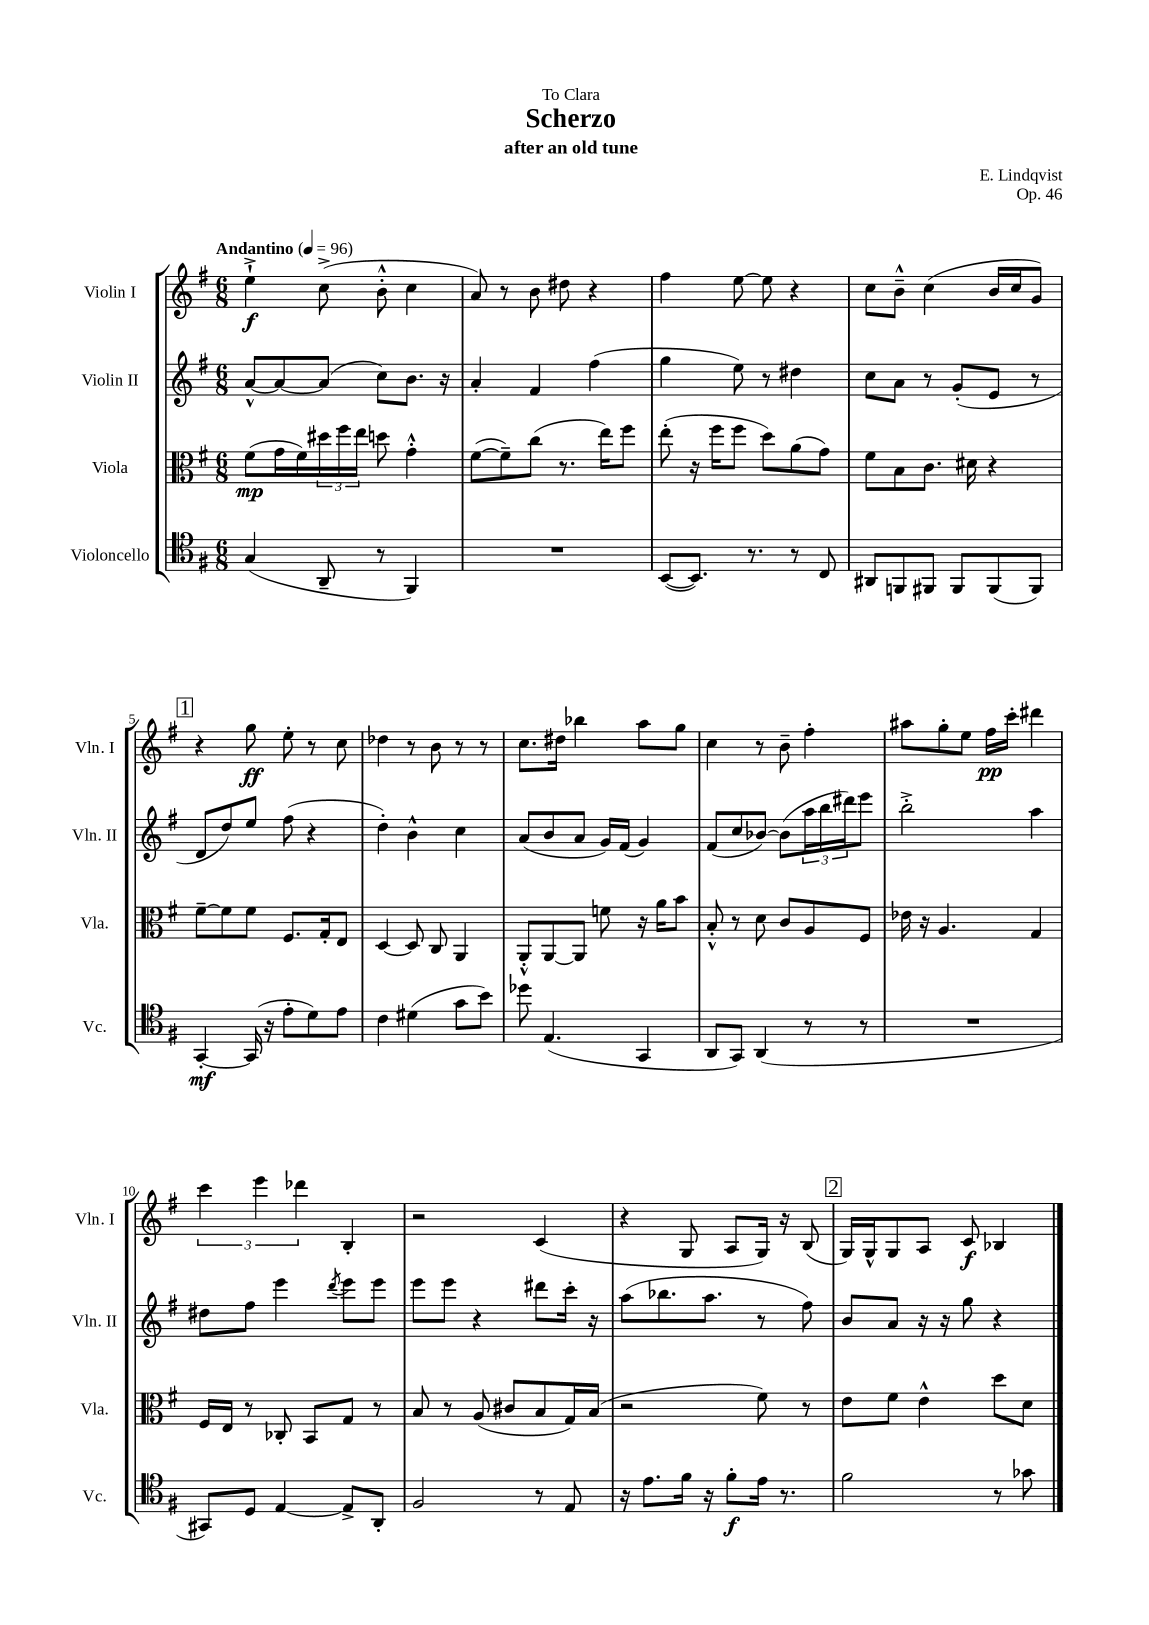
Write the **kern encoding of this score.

**kern	**dynam	**kern	**dynam	**kern	**kern	**dynam
*part4	*part4	*part3	*part3	*part2	*part1	*part1
*staff4	*staff4	*staff3	*staff3	*staff2	*staff1	*staff1
*I"Violoncello	*	*I"Viola	*	*I"Violin II	*I"Violin I	*
*I'Vc.	*	*I'Vla.	*	*I'Vln. II	*I'Vln. I	*
*clefC4	*	*clefC3	*	*clefG2	*clefG2	*
*k[f#]	*	*k[f#]	*	*k[f#]	*k[f#]	*
*M6/8	*	*M6/8	*	*M6/8	*M6/8	*
*MM96	*	*MM96	*	*MM96	*MM96	*
=1	=1	=1	=1	=1	=1	=1
!	!	!	!	!	!LO:TX:a:B:t=Andantino	!
(4G/	.	(8f#\L	mp	[8a^^/L	4ee`^\	f
.	.	16g\L	.	8a/_	.	.
.	.	16f#\)	.	.	.	.
8AA~/	.	24dd#X\	.	(8a/J]	(8cc^\	.
.	.	24ff#\	.	.	.	.
.	.	24ee\JJ	.	.	.	.
8r	.	8ddn\	.	8cc\L)	8b'^^\	.
4FF#/)	.	4g'^^\	.	8.b\J	4cc\	.
.	.	.	.	16r	.	.
=2	=2	=2	=2	=2	=2	=2
2.r	.	([8f#\L	.	4a'/	8a/)	.
.	.	8f#~\])	.	.	8r	.
.	.	(8cc\J	.	4f#/	8b\	.
.	.	8.r	.	.	8dd#X\	.
.	.	.	.	(4ff#\	4r	.
.	.	16ee\KL)	.	.	.	.
.	.	8ff#\J	.	.	.	.
=3	=3	=3	=3	=3	=3	=3
([8BB/L	.	(8ee'\	.	4gg\	4ff#\	.
8.BB/J])	.	16r	.	.	.	.
.	.	16ff#\KL	.	.	.	.
.	.	8ff#\J	.	8ee\)	[8ee\	.
8.r	.	.	.	.	.	.
.	.	8dd\L)	.	8r	8ee\]	.
8r	.	(8a\	.	4dd#X\	4r	.
8C/	.	8g\J)	.	.	.	.
=4	=4	=4	=4	=4	=4	=4
8AA#X/L	.	8f#\L	.	8cc\L	8cc\L	.
8FFn/	.	8B\	.	8a\J	8b~^^\J	.
8FF#X/J	.	8.c\J	.	8r	(4cc\	.
8FF#/L	.	.	.	(8g'/L	.	.
.	.	16d#X\	.	.	.	.
(8FF#/	.	4r	.	8e/J	16b/LL	.
.	.	.	.	.	16cc/J	.
8FF#/J)	.	.	.	8r	8g/J)	.
!!LO:LB:g=z
!!LO:REH:place=s1:t=1
=5	=5	=5	=5	=5	=5	=5
[4GG'/	mf	[8f#~\L	.	8d/L	4r	.
.	.	8f#\]	.	8dd/)	.	.
(16GG/]	.	8f#\J	.	8ee/J	8gg\	ff
16r	.	.	.	.	.	.
8e'\L	.	8.F#/L	.	(8ff#\	8ee'\	.
8d\)	.	.	.	4r	8r	.
.	.	16G'/k	.	.	.	.
8e\J	.	8E/J	.	.	8cc\	.
=6	=6	=6	=6	=6	=6	=6
4c\	.	[4D/	.	4dd'\)	4dd-X\	.
(4d#X\	.	8D/]	.	4b^^\	8r	.
.	.	8C/	.	.	8b\	.
8g\L	.	4AA/	.	4cc\	8r	.
8b\J)	.	.	.	.	8r	.
=7	=7	=7	=7	=7	=7	=7
8dd-X\	.	8AA'^^/L	.	(8a/L	8.cc\L	.
(4.E/	.	[8AA/	.	8b/	.	.
.	.	.	.	.	16dd#X\Jk	.
.	.	8AA/J]	.	8a/J	4bb-X\	.
.	.	8fn\	.	16g/LL)	.	.
.	.	.	.	(16f#/JJ	.	.
4GG/	.	16r	.	4g/)	8aa\L	.
.	.	16a\KL	.	.	.	.
.	.	8b\J	.	.	8gg\J	.
=8	=8	=8	=8	=8	=8	=8
8AA/L	.	8B'^^/	.	(8f#/L	4cc\	.
8GG/J)	.	8r	.	8cc/	.	.
(4AA/	.	8d\	.	[8b-X/J)	8r	.
.	.	8c/L	.	(8b-\L]	8b~\	.
8r	.	8A/	.	24aa\L	4ff#'\	.
.	.	.	.	24bb\	.	.
.	.	.	.	24ddd#X\J)	.	.
8r	.	8F#/J	.	8eee\J	.	.
=9	=9	=9	=9	=9	=9	=9
2.r	.	16e-X\	.	2bb'^\	8aa#X\L	.
.	.	16r	.	.	.	.
.	.	4.A/	.	.	8gg'\	.
.	.	.	.	.	8ee\J	.
.	.	.	.	.	16ff#\LL	pp
.	.	.	.	.	16ccc'\JJ	.
.	.	4G/	.	4aa\	4ddd#X\	.
!!LO:LB:g=z
=10	=10	=10	=10	=10	=10	=10
8GG#X/L)	.	16F#/LL	.	8dd#X\L	6ccc\	.
.	.	16E/JJ	.	.	.	.
8D/J	.	8r	.	8ff#\J	.	.
.	.	.	.	.	6eee\	.
[4E/	.	8C-X'/	.	4eee\	.	.
.	.	.	.	.	6ddd-X\	.
.	.	8BB/L	.	.	.	.
.	.	.	.	8qddd/	.	.
8E^/L]	.	8G/J	.	8eee\L	4B'/	.
8AA'/J	.	8r	.	8eee\J	.	.
=11	=11	=11	=11	=11	=11	=11
2F#/	.	8B/	.	8eee\L	2r	.
.	.	8r	.	8eee\J	.	.
.	.	(8A/	.	4r	.	.
.	.	8c#X/L	.	.	.	.
8r	.	8B/	.	8ddd#X\L	(4c/	.
8E/	.	16G/L)	.	16ccc'\Jk	.	.
.	.	(16B/JJ	.	16r	.	.
=12	=12	=12	=12	=12	=12	=12
16r	.	2r	.	(8aa\L	4r	.
8.e\L	.	.	.	.	.	.
.	.	.	.	8.bb-X\	.	.
16f#\Jk	.	.	.	.	8G/	.
16r	.	.	.	8.aa\J	.	.
8f#'\L	f	.	.	.	8A/L	.
16e\Jk	.	8f#\)	.	8r	16G/Jk)	.
8.r	.	.	.	.	16r	.
.	.	8r	.	8ff#\)	(8B/	.
!!LO:REH:place=s1:t=2
=13	=13	=13	=13	=13	=13	=13
2f#\	.	8e\L	.	8b/L	16G/LL)	.
.	.	.	.	.	16G^^/J	.
.	.	8f#\J	.	8a/J	8G/	.
.	.	4e^^\	.	16r	8A/J	.
.	.	.	.	16r	.	.
.	.	.	.	8gg\	8c/	f
8r	.	8dd\L	.	4r	4B-X/	.
8g-X\	.	8d\J	.	.	.	.
==	==	==	==	==	==	==
*-	*-	*-	*-	*-	*-	*-
